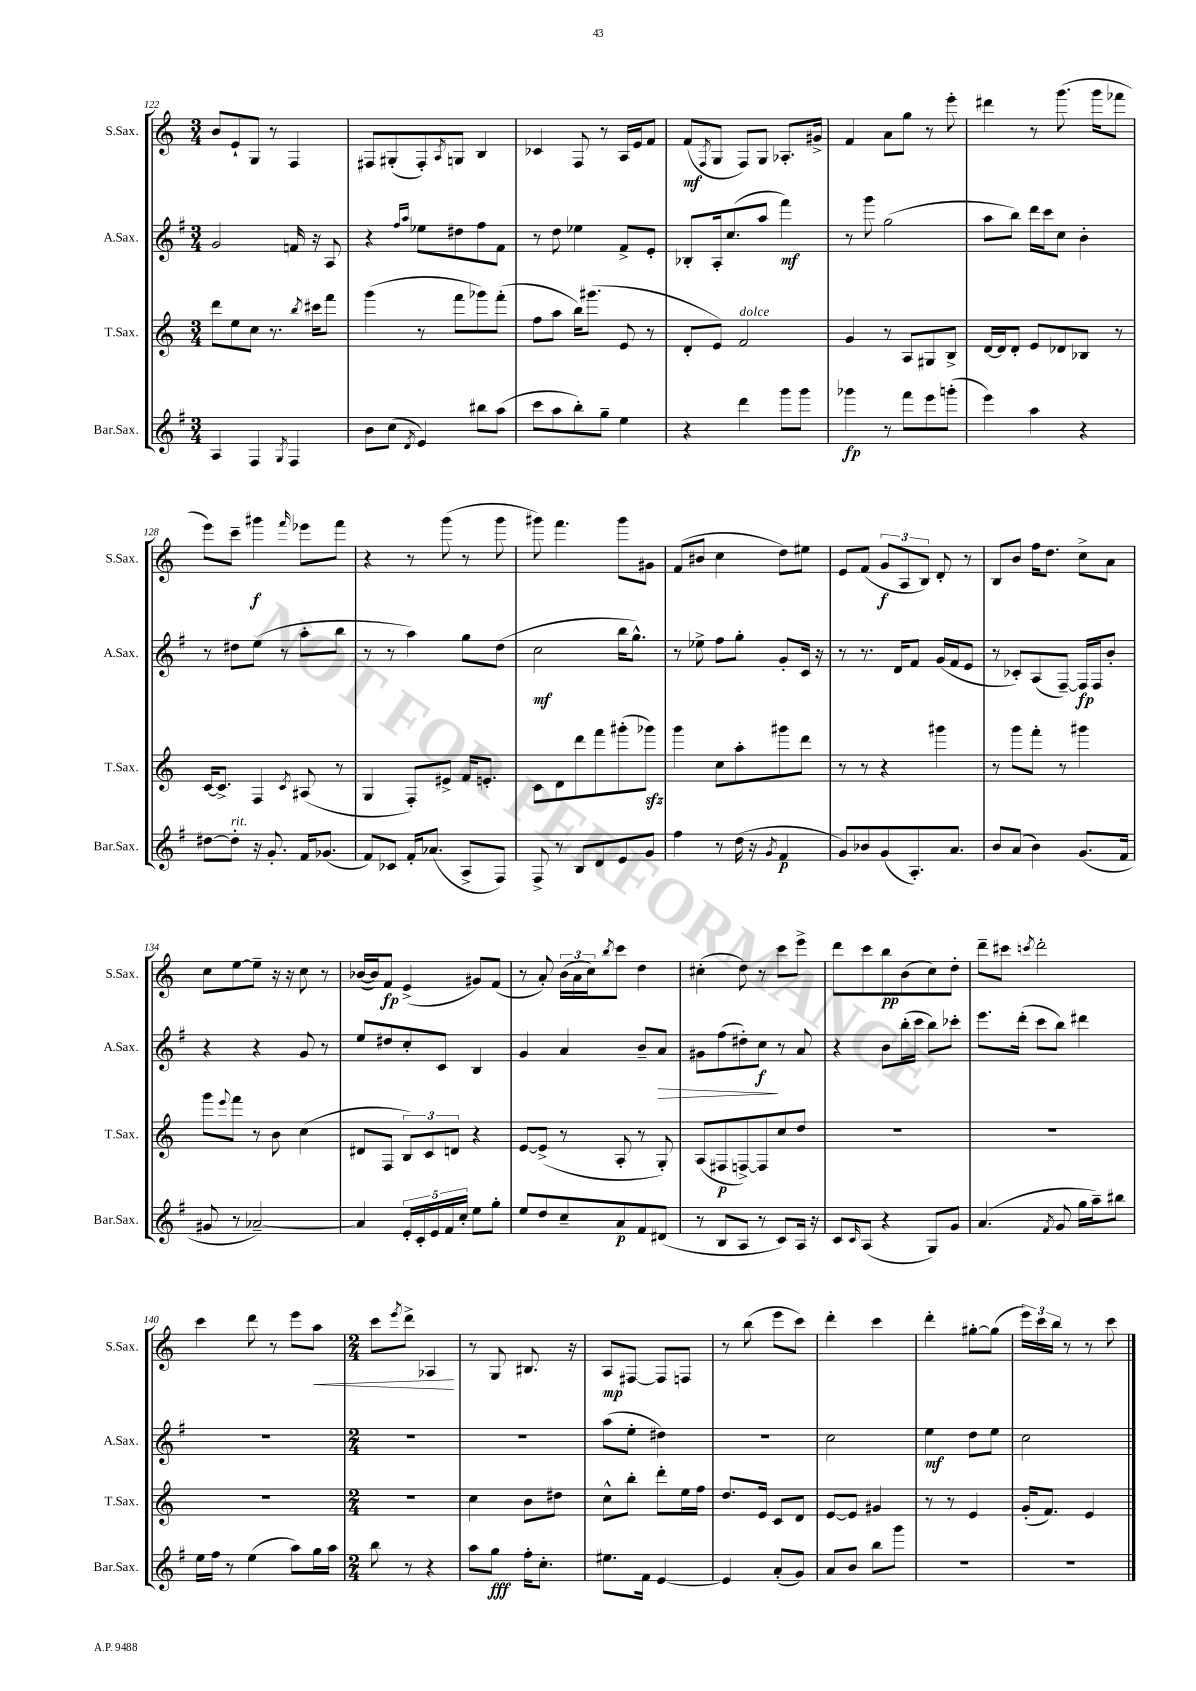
<<
\new StaffGroup <<
\new Staff = "s0" \with { instrumentName = "S.Sax." shortInstrumentName = "S.Sax." } {
    \clef treble \key c \major \numericTimeSignature \time 3/4
    b'8 e'8-! g8 r8 f4 |
    fis8 gis8-.( fis8-.) \acciaccatura { a8 } g8 b4 |
    ces'4 f8 r8 a16 e'16 f'8 |
    f'8\mf( \acciaccatura { f8 } g8 f8) g8 aes8.-. gis'16-> |
    f'4 a'8 g''8 r8 e'''8-. |
    dis'''4 r8 g'''8.( g'''16 fes'''8 |
    e'''8) c'''8-- gis'''4\f \grace { f'''16 } ees'''8 f'''8 |
    r4 r8 g'''8( r8 g'''8 |
    gis'''8) f'''4. gis'''8 gis'8 |
    f'8( bis'8 c''4 d''8) eis''8 |
    e'8 f'8( \tuplet 3/2 { g'8\f a8 b8) } d'8-. r8 |
    b8 b'8 f''16 d''8. c''8-> a'8 |
    c''8 e''8~ e''8-- r16 r16 c''8 r8 |
    bes'16~( bes'16) f'8\fp e'4->( gis'8) f'8( |
    r8 a'8-.) \tuplet 3/2 { b'16( a'16 c''16) } \acciaccatura { b''8 } c'''8 d''4 |
    cis''4-.( d''8) r8 c'''8 e'''8-> |
    d'''8 c'''8 b''8\pp b'8( c''8) d''8-. |
    d'''8-- cis'''8 \acciaccatura { c'''8 } d'''2-. |
    c'''4 d'''8 r8 e'''8 a''8\< |
    \numericTimeSignature \time 2/4 c'''8 \acciaccatura { e'''8 } d'''8-> aes4\! |
    r8 g8 bis8. r16 |
    a8\mp fis8~ fis8 f8 |
    r8 b''8( e'''8 c'''8) |
    d'''4-. c'''4 |
    d'''4-. gis''8~-. gis''8( |
    \tuplet 3/2 { e'''16) c'''16 b''16 } r8 r8 c'''8 \bar "|." |
}
\new Staff = "s1" \with { instrumentName = "A.Sax." shortInstrumentName = "A.Sax." } {
    \clef treble \key g \major \numericTimeSignature \time 3/4
    g'2 f'16 r16 a8 |
    r4 \grace { fis''16 a''16 } ees''8 dis''8 fis''8 fis'8 |
    r8 d''8 ees''4 fis'8-> e'8-. |
    bes8-. a16-. c''8.( a''8 fis'''4\mf) |
    r8 g'''8 g''2( |
    a''8 b''8) d'''16 c'''16 c''8 b'4-. |
    r8 dis''8 e''8( r8 a''8-. b''8 |
    r8 r8 a''4) g''8 d''8( |
    c''2\mf b''16 g''8.-^) |
    r8 ees''8-> fis''8 g''8-. g'8-. c'16 r16 |
    r8 r8. d'16 fis'8 g'16( fis'16 e'8 |
    r8 ces'8-.) a8( fis8~--) fis16\fp fis16 b'8-. |
    r4 r4 g'8 r8 |
    e''8 dis''8 c''8-. c'8 b4 |
    g'4 a'4 b'8-- a'8\> |
    gis'8 fis''8( dis''8-.) c''8\f\! r8 a'8 |
    r4 b'8 b''16-.( c'''16 b''8) ces'''8-. |
    e'''8. d'''16-.( c'''8 b''8) dis'''4 |
    R2. |
    \numericTimeSignature \time 2/4 R2 |
    R2 |
    a''8( e''8-. dis''4) |
    r2 |
    c''2 |
    e''4\mf d''8 e''8 |
    c''2 \bar "|." |
}
\new Staff = "s2" \with { instrumentName = "T.Sax." shortInstrumentName = "T.Sax." } {
    \clef treble \key c \major \numericTimeSignature \time 3/4
    d'''8 e''8 c''8 r8. \acciaccatura { b''8 } cis'''16 f'''8 |
    g'''4( r8 f'''8 ges'''8) f'''8-.( |
    f''8 a''8 b''16) gis'''8.( e'8 r8 |
    d'8-. e'8) f'2^\markup { \italic "dolce" } |
    g'4 r8 a8 gis8 b8-> |
    d'16~ d'16 d'8-. e'8 des'8 bes8 r8 |
    c'16~ c'8.-> f4 \acciaccatura { c'8 } ais8( r8 |
    g4 f8-.) eis'8-> f'16 e'8.-. |
    c'8 d'8 d'''8 f'''8 gis'''8-.( ges'''8\sfz) |
    g'''4 c''8 a''8-. gis'''8 d'''8 |
    r8 r8 r4 gis'''4 |
    r8 g'''8 f'''8-. r8 gis'''4 |
    g'''8 \appoggiatura { e'''8 } f'''8 r8 b'8 c''4( |
    dis'8 f8 \tuplet 3/2 { b8) c'8 d'8 } r4 |
    e'8~ e'8->( r8 a8-. r8 g8-.) |
    a8( fis8\p f8~->) f8 c''8 d''8 |
    R2. |
    R2. |
    R2. |
    \numericTimeSignature \time 2/4 R2 |
    c''4 b'8 dis''8 |
    c''8-^ b''8-. d'''8-. e''16 f''16 |
    d''8. e'16 c'8 d'8 |
    e'8~ e'8 gis'4 |
    r8 r8 e'4 |
    g'16-.( f'8.) e'4 \bar "|." |
}
\new Staff = "s3" \with { instrumentName = "Bar.Sax." shortInstrumentName = "Bar.Sax." } {
    \clef treble \key g \major \numericTimeSignature \time 3/4
    a4 fis4 \acciaccatura { g8 } fis4 |
    b'8 c''8( \acciaccatura { d'8 } e'4) bis''8 a''8( |
    c'''8 a''8 b''8-.) g''8-- e''4 |
    r4 d'''4 g'''8 g'''8 |
    ges'''4\fp r8 fis'''8 e'''8 g'''8-.( |
    e'''4) a''4 r4 |
    dis''8~ dis''8-.^\markup { \italic "rit." } r16 g'8.-. fis'16 ges'8.( |
    fis'8) ces'8 fis'16-. aes'8.( a8-> fis8) |
    fis8-> r8 b8 d'8 e'8 g'8 |
    fis''4 r8 d''16( r16 \acciaccatura { g'8 } fis'4\p |
    g'8) bes'8 g'8( a8.-.) a'8. |
    b'8 a'8( b'4) g'8.( fis'16 |
    gis'8 r8 aes'2~--) |
    aes'4 \tuplet 5/4 { e'16-. c'16-. e'16 fis'16 c''16-. } e''8 g''8-. |
    e''8 d''8 c''8-- a'8\p fis'8 dis'8( |
    r8 b8 a8 r8 c'8) a16 r16 |
    c'8 \grace { c'16 } a8( r4 g8) g'8 |
    a'4.( \acciaccatura { fis'8 } g'8 g''16 a''16--) bis''8 |
    e''16 fis''16 r8 e''4( a''8) g''16 a''16 |
    \numericTimeSignature \time 2/4 b''8 r8 r4 |
    a''8 g''8\fff fis''16-. c''8.-. |
    eis''8. fis'16 e'4~ |
    e'4 a'8-.( g'8) |
    a'8 b'8 b''8 g'''8 |
    R2 |
    R2 \bar "|." |
}
>>
>>
\layout { \context { \Score currentBarNumber = #122 } }
